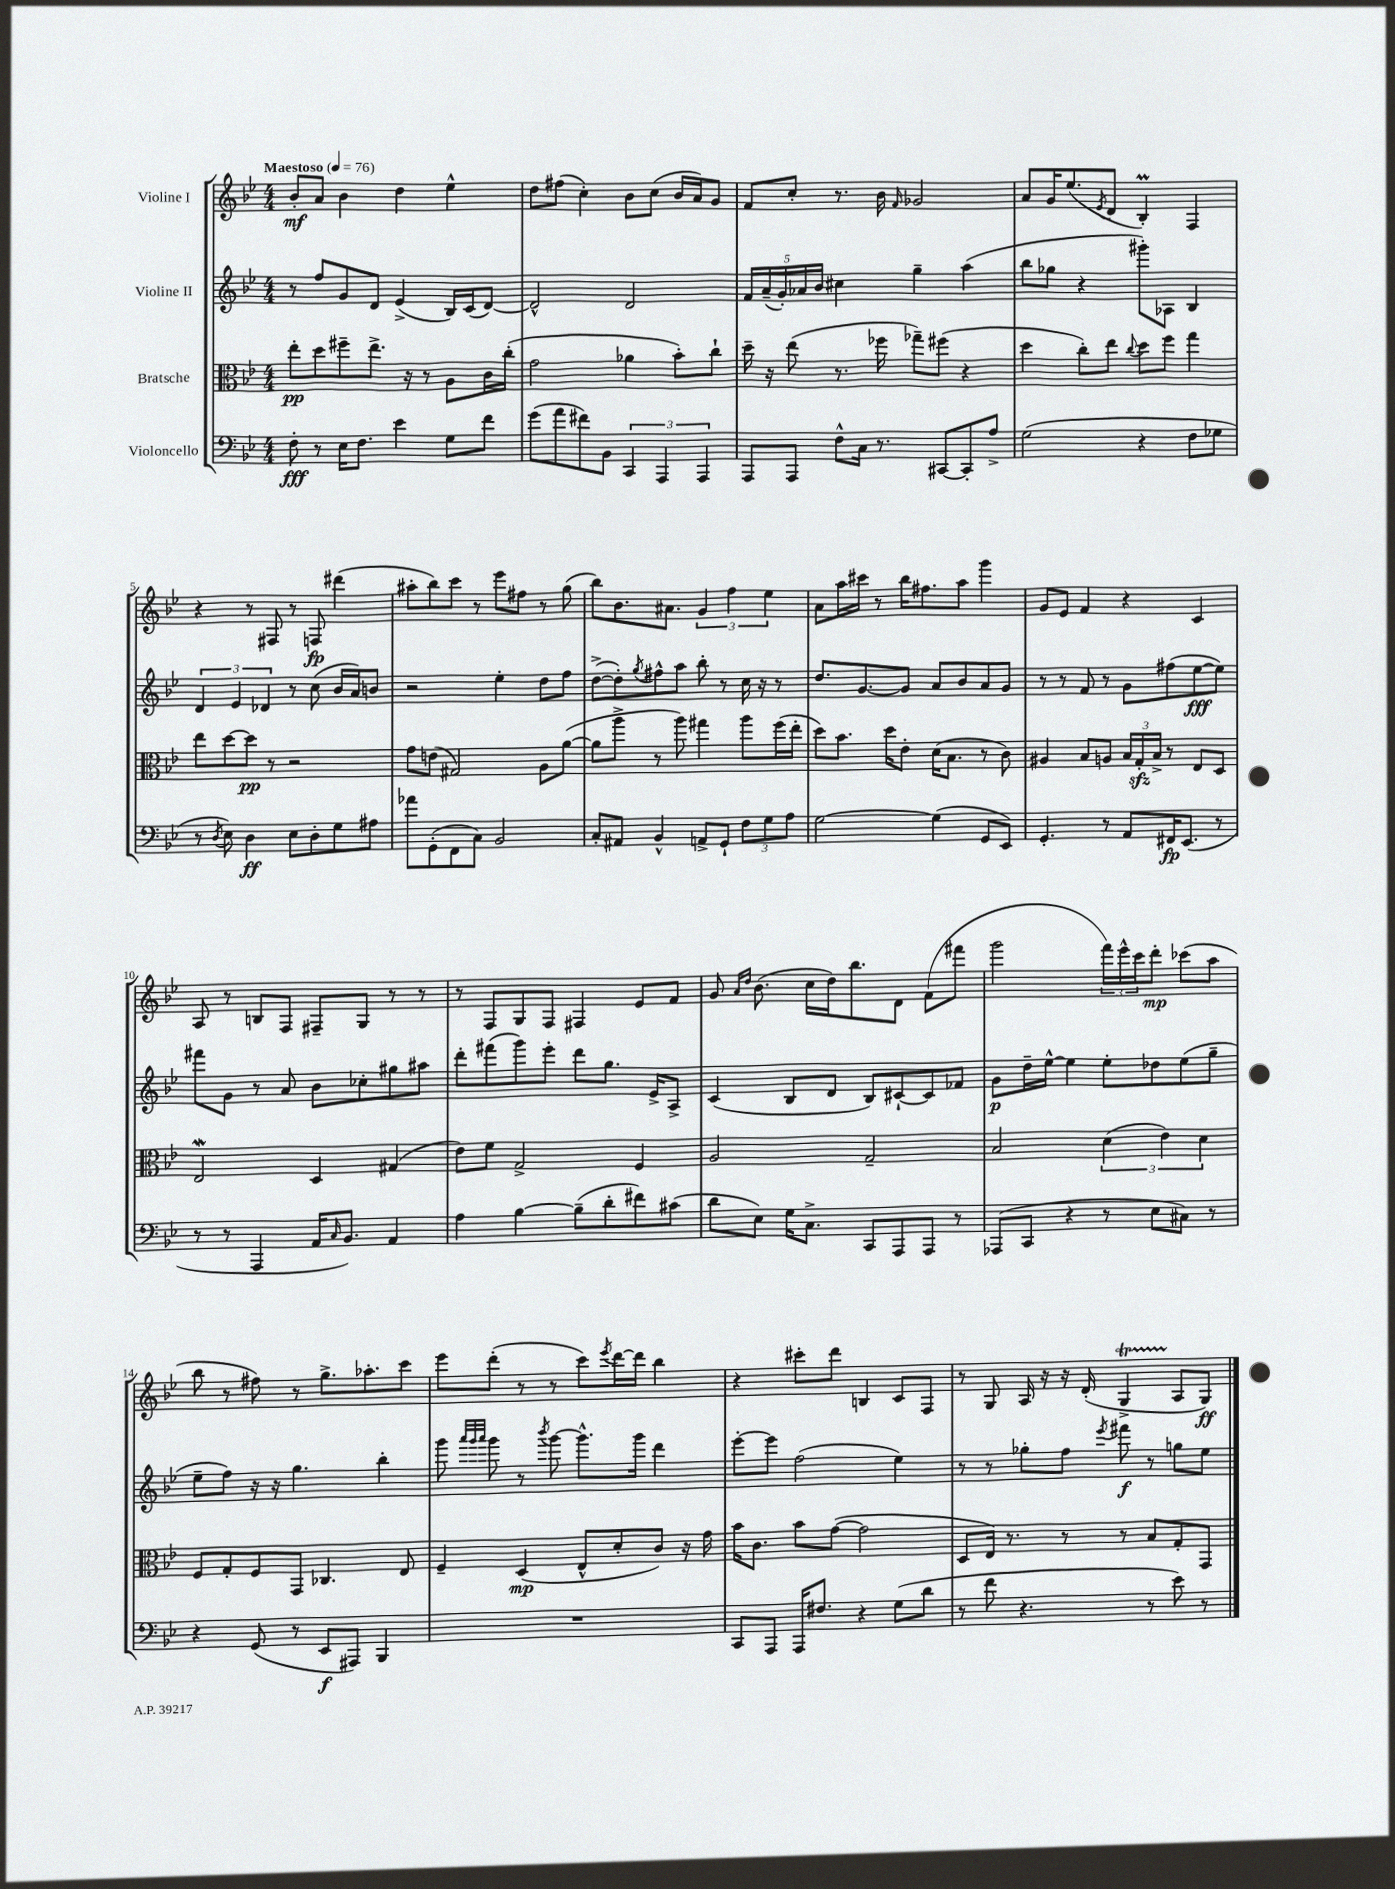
<<
\new StaffGroup <<
\new Staff = "s0" \with { instrumentName = "Violine I" } {
    \clef treble \key bes \major \numericTimeSignature \time 4/4 \tempo "Maestoso" 4 = 76
    bes'8-.\mf a'8 bes'4 d''4 ees''4-^ |
    d''8 fis''8( c''4-.) bes'8 c''8( bes'16 a'16) g'8 |
    f'8 c''8-. r8. bes'16 \grace { f'16 } ges'2 |
    a'8 g'16 ees''8.( \acciaccatura { ees'8 } d'8 bes4-.\prall) f4 |
    r4 r8 fis8 r8 f8\fp dis'''4( |
    ais''8-. bes''8) c'''8 r8 ees'''8 fis''8 r8 g''8( |
    bes''8) bes'8. ais'8. \tuplet 3/2 { g'4 f''4 ees''4 } |
    a'8 a''16 cis'''16 r8 bes''16 fis''8. a''8 g'''4 |
    g'8 ees'8 f'4 r4 c'4 |
    a8 r8 b8 f8 fis8-- g8 r8 r8 |
    r8 f8 g8 f8 fis4 ees'8 f'8 |
    g'8 \grace { a'16 d''16 } bes'8.( c''16 d''16) bes''8. d'8 f'8( fis'''8 |
    g'''2 \tuplet 3/2 { f'''16) ees'''16-^ c'''16 } d'''8-.\mp ces'''8( a''8 |
    bes''8 r8 fis''8) r8 g''8.-> aes''8.-. c'''8 |
    ees'''8 d'''8-.( r8 r8 c'''8) \acciaccatura { ees'''8 } d'''16~ d'''16 bes''4 |
    r4 cis'''8-. d'''8 b4 c'8 f8 |
    r8 g8 a16 r16 r16 d'16-.( g4->\startTrillSpan a8\stopTrillSpan g8\ff) \bar "|." |
}
\new Staff = "s1" \with { instrumentName = "Violine II" } {
    \clef treble \key bes \major \numericTimeSignature \time 4/4
    r8 f''8 g'8 d'8 ees'4->( bes16) c'16( d'8~) |
    d'2-^ d'2 |
    \tuplet 5/4 { f'16 a'16--( g'16-.) aes'16 bes'16 } cis''4 g''4-- a''4( |
    bes''8 ges''8 r4 gis'''8-.) aes8 bes4 |
    \tuplet 3/2 { d'4 ees'4 des'4 } r8 c''8( bes'16 a'16) b'8 |
    r2 ees''4-. d''8 f''8 |
    d''8~->( d''8-.) \acciaccatura { g''8 } fis''8-^ a''8 bes''8-. r8 c''16 r16 r8 |
    d''8. g'8.~ g'8 a'8 bes'8 a'8 g'8 |
    r8 r8 f'8 r8 g'8 fis''8( ees''8~\fff ees''8) |
    fis'''8 g'8 r8 a'8 bes'8 ces''8-. gis''8 ais''8 |
    d'''8-. fis'''8( g'''8) ees'''8-. d'''8 g''8. ees'16-> a8-> |
    c'4( bes8 d'8 bes8) cis'8~-! cis'8 fes'8 |
    g'8\p d''16-- ees''16~-^ ees''4 ees''8-. des''8 ees''8( g''8-- |
    ees''8-- f''8) r16 r16 g''4. bes''4-. |
    g'''8 \grace { a'''32 g'''32 a'''32 } g'''8 r8 \acciaccatura { bes'''8 } g'''8~ g'''8.-^ g'''16 d'''4 |
    ees'''8~-. ees'''8 f''2( ees''4) |
    r8 r8 ges''8-. f''8 \acciaccatura { ees'''8 } fis'''8\f r8 g''8 ees''8 \bar "|." |
}
\new Staff = "s2" \with { instrumentName = "Bratsche" } {
    \clef alto \key bes \major \numericTimeSignature \time 4/4
    ees''8-.\pp d''8 fis''8-- ees''8.-> r16 r8 a8 c'16 c''16-.( |
    g'2 aes'4 bes'8-.) c''8-! |
    d''16-- r16 ees''8( r8. fes''16 ges''8--) fis''8( r4 |
    d''4 c''8-.) ees''8 \appoggiatura { c''8 } d''8 f''8 g''4 |
    ees''8 d''8~ d''8\pp r8 r2 |
    g'8 e'8( gis2) a8 a'8~( |
    a'8 a''8-> r8 a''8) gis''4 a''8 f''16( ees''16-. |
    d''8) bes'8. d''16 ees'8-. d'16( bes8. r8 c'8) |
    ais4 bes8 a8 \tuplet 3/2 { bes16 g16-.\sfz bes16-> } r8 ees8 d8 |
    ees2\mordent d4 gis4( |
    ees'8) f'8 g2-> f4 |
    a2 g2-- |
    bes2 \tuplet 3/2 { d'4( ees'4) d'4 } |
    f8 g8-. f8 g,8 ces4. ees8 |
    f4-- d4\mp( ees8-^ d'8-. c'8) r16 g'16 |
    bes'16 c'8. bes'8 g'8~( g'2 |
    d8 ees16) r8. r8 r8 bes8 g8-. g,8 \bar "|." |
}
\new Staff = "s3" \with { instrumentName = "Violoncello" } {
    \clef bass \key bes \major \numericTimeSignature \time 4/4
    f8-.\fff r8 ees16 f8. ees'4 g8 f'8 |
    g'8( a'8 fis'8) bes,8 \tuplet 3/2 { c,4 a,,4 a,,4 } |
    a,,8 a,,8 f8-^ c16 r8. cis,8~ cis,8-. a8-> |
    g2( r4 f8 ges8 |
    r8 \acciaccatura { d8 } ees8) d4\ff ees8 d8-. g8 ais8 |
    aes'8 g,8-.( f,8 c8) bes,2 |
    c8-. ais,8 bes,4-^ a,8-> g,8-! \tuplet 3/2 { f8 g8 a8 } |
    g2~ g4( g,8 ees,8) |
    g,4.-. r8 a,8 fis,16\fp ees,8.( r8 |
    r8 r8 a,,4 a,16 \grace { c16 } bes,8.) a,4 |
    a4 bes4~ bes8--( d'8-. fis'8) cis'8( |
    d'8 ees8) g16 c8.-> c,8 a,,8 a,,8 r8 |
    aes,,8( c,8 r4 r8 ees8 cis8) r8 |
    r4 g,8( r8 ees,8\f ais,,8) bes,,4 |
    R1 |
    c,8 a,,8 a,,16 fis8. r4 g8( d'8 |
    r8 f'8 r4. r8 ees'8) r8 \bar "|." |
}
>>
>>
